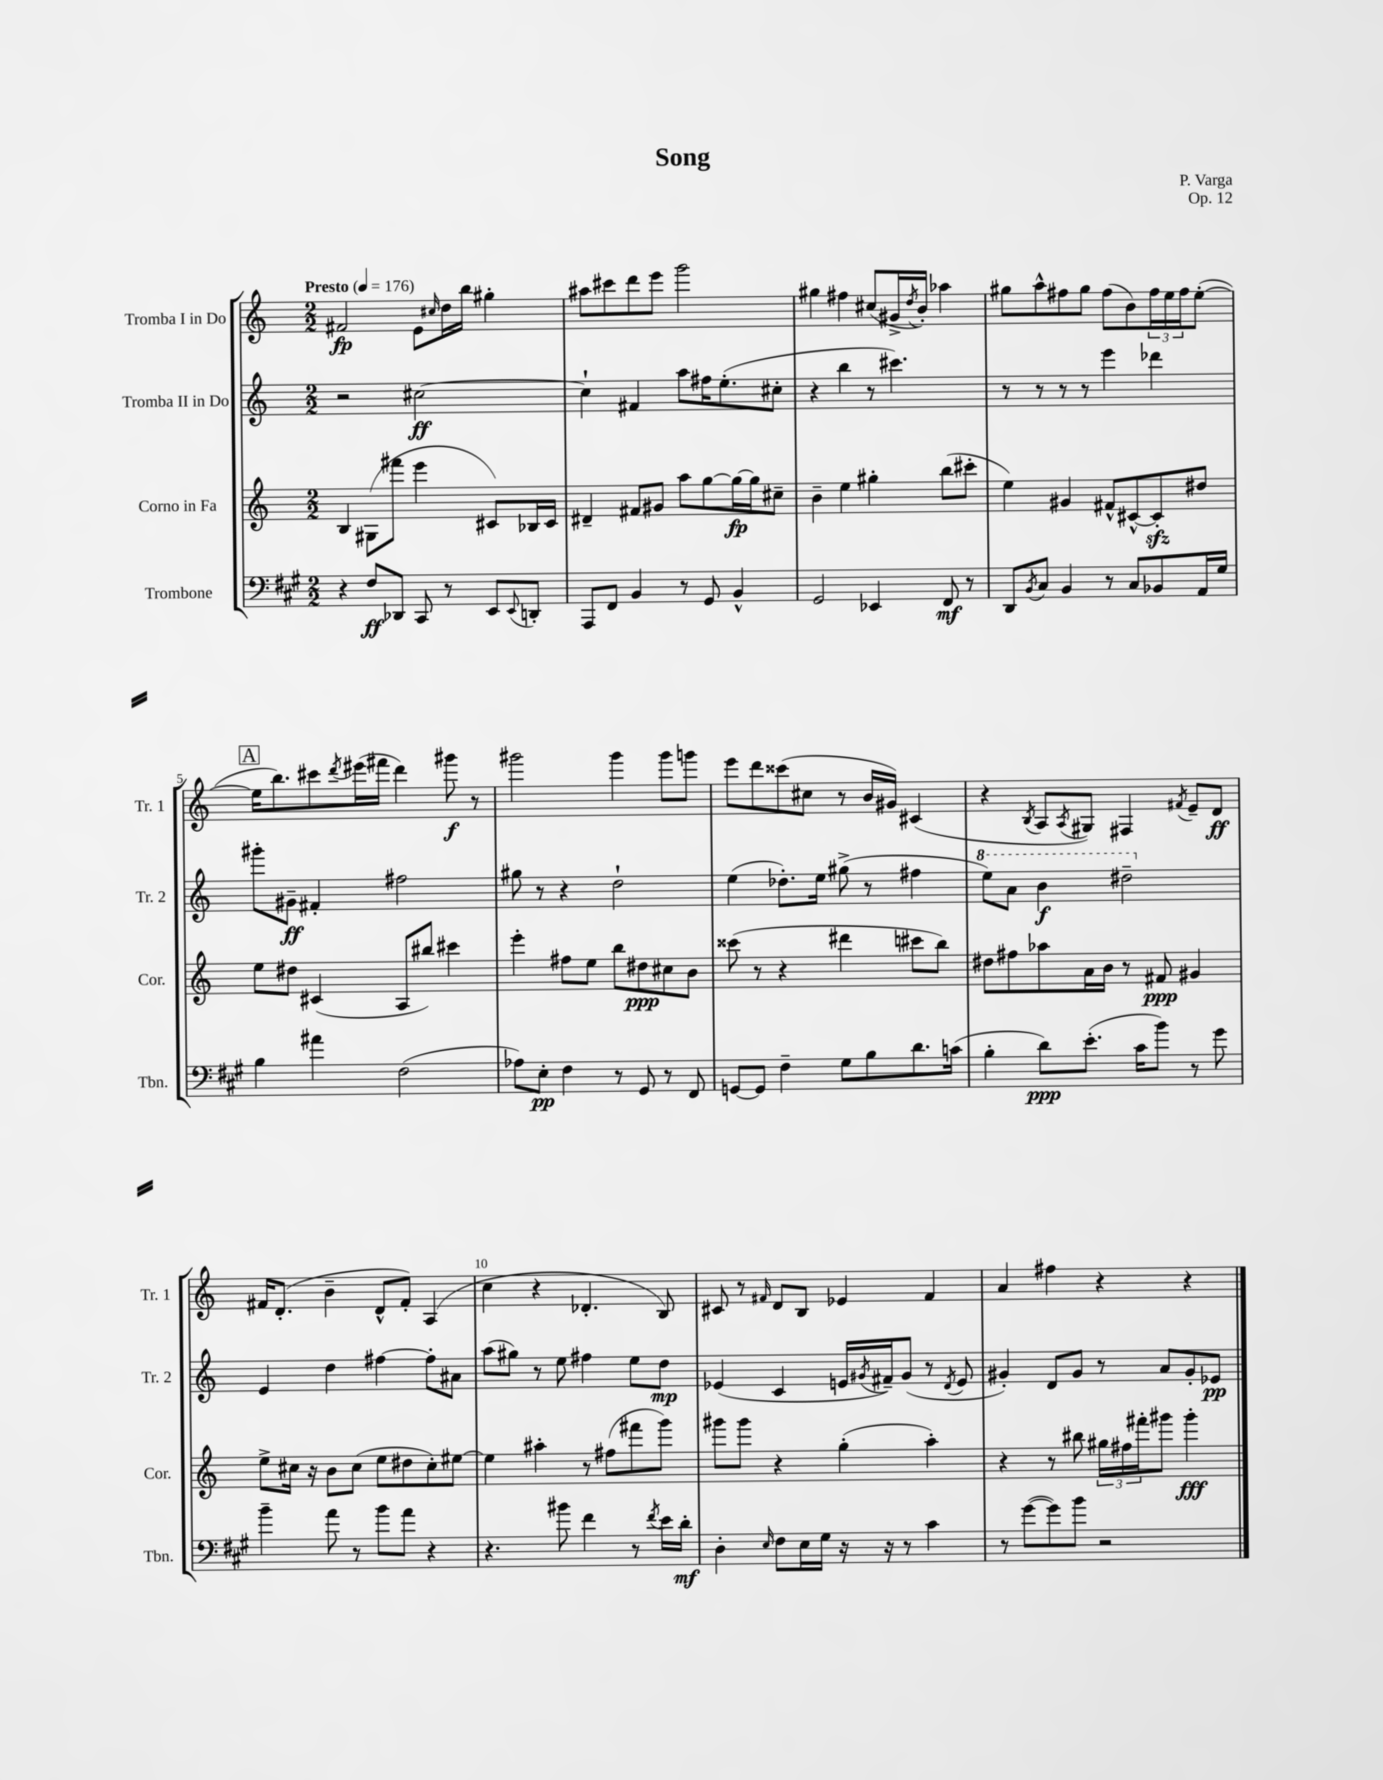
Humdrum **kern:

**kern	**kern	**kern	**kern
*staff4	*staff3	*staff2	*staff1
*clefF4	*clefG2	*clefG2	*clefG2
*k[f#c#g#]	*k[]	*k[]	*k[]
*M2/2	*M2/2	*M2/2	*M2/2
*MM176	*MM176	*MM176	*MM176
4r	4B	2r	2f#
8F#	(8G#	.	.
8DD-	8fff#	.	.
8CC#	4eee	[2cc#	8e
.	.	.	16qqcc#
8r	.	.	16dd
.	.	.	16bb
8EE	8c#)	.	4gg#'
8qqEE	.	.	.
8DD'	16B-	.	.
.	16c#	.	.
=	=	=	=
8AAA	4d#~	4cc#`]	8aa#
8FF#	.	.	8ccc#
4BB	8f#	4f#	8ddd
.	8g#	.	8eee
8r	8aa	8aa	2ggg
8GG#	[8gg	16ff#	.
.	.	(8.ee'	.
4BB^^	16gg_	.	.
.	16gg]	.	.
.	8cc#~	8cc#'	.
=	=	=	=
2GG#	4b~	4r	4gg#
.	4ee	4bb	4ff#
4EE-	4gg#'	8r	(8cc#
.	.	4.ccc#)	16g#^
.	.	.	8qdd
.	.	.	16b')
8FF#	(8bb	.	4aa-
8r	8ccc#'	.	.
=	=	=	=
8DD	4ee)	8r	8gg#
8qBB	.	.	.
8C#	.	8r	8aa^^
4BB	4g#	8r	8ff#
.	.	8r	8gg#
8r	8f#^^	4eee	(8ff#
8C#	[8c#^^	.	8b)
8BB-	8c#']	4ddd-	24ff#
.	.	.	24ee
.	.	.	24ff#
16AA	8dd#	.	([8ee'
16G#	.	.	.
=	=	=	=
4B	8ee	8ggg#'	16ee]
.	.	.	8.bb)
.	8dd#	8g#~	.
4a#	(4c#	4f#'	8ccc#
.	.	.	8qddd
.	.	.	(16eee#
.	.	.	16fff#
(2F#	8A	2ff#	4ddd)
.	8bb#)	.	.
.	4ccc#	.	8ggg#
.	.	.	8r
=	=	=	=
8A-)	4eee'	8gg#	2ggg#
8E'	.	8r	.
4F#	8ff#	4r	.
.	8ee	.	.
8r	8bb	2dd`	4ggg#
8GG#	8dd#	.	.
8r	8cc#	.	8ggg#
8FF#	8b	.	8ggg
=	=	=	=
[8GG	(8ccc##	(4ee	8eee
8GG]	8r	.	8ddd
4F#~	4r	8.dd-')	(8ccc##
.	.	.	8cc#
.	.	16ee	.
8G#	4ddd#	(8gg#^	8r
8B	.	8r	16b
.	.	.	16g#)
8.d	8ccc#	4ff#	(4c#
.	8bb)	.	.
(16c	.	.	.
=	=	=	=
4B'	8dd#	8eee)	4r
.	8ff#	8aa	.
.	.	.	8qB
8d)	8aa-	4bb	8A
.	.	.	8qA
(8.e'	16a	.	8G#)
.	16b	.	.
.	8r	2ddd#~	4F#
16c#	.	.	.
8b)	8f#	.	.
.	.	.	8qf#
8r	4g#	.	8e~
8g#	.	.	8d
=	=	=	=
4b~	8ee^	4e	16f#
.	.	.	(8.d'
.	16cc#	.	.
.	16r	.	.
8a	8b	4dd	4b~
8r	(8cc#	.	.
8b	8ee	[4ff#	8d^^
8a	8dd#	.	8f#')
4r	8cc#')	8ff#']	(4A
.	[8ee#	8a#	.
=	=	=	=
4.r	4ee#]	(8aa	4cc
.	.	8gg#)	.
.	4aa#'	8r	4r
8b#	.	8ee	.
4f#	8r	4ff#	4.d-'
.	(8ff#	.	.
8r	8fff#	8ee	.
8qf#	.	.	.
16e	8ggg)	8dd	8B)
16d'	.	.	.
=	=	=	=
4D'	8ggg#	(4e-	8c#
.	8ggg#	.	8r
16qqE	.	.	16qqf#
8F#	4r	4c	8d
16E	.	.	8B
16G#	.	.	.
16r	(4gg'	16e	4e-
.	.	8qg#	.
16r	.	16f#~)	.
8r	.	(8g#	.
4c#	4aa')	8r	4f#
.	.	8qd	.
.	.	8e	.
=	=	=	=
8r	4r	4g#')	4a
([8g#	.	.	.
8g#])	8r	8d	4ff#
8b	8bb#	8g#	.
2r	24gg#	8r	4r
.	24ff#	.	.
.	24fff#'	.	.
.	8ggg#	8a	.
.	4ggg#'	8g#'	4r
.	.	8e-	.
==	==	==	==
*-	*-	*-	*-
